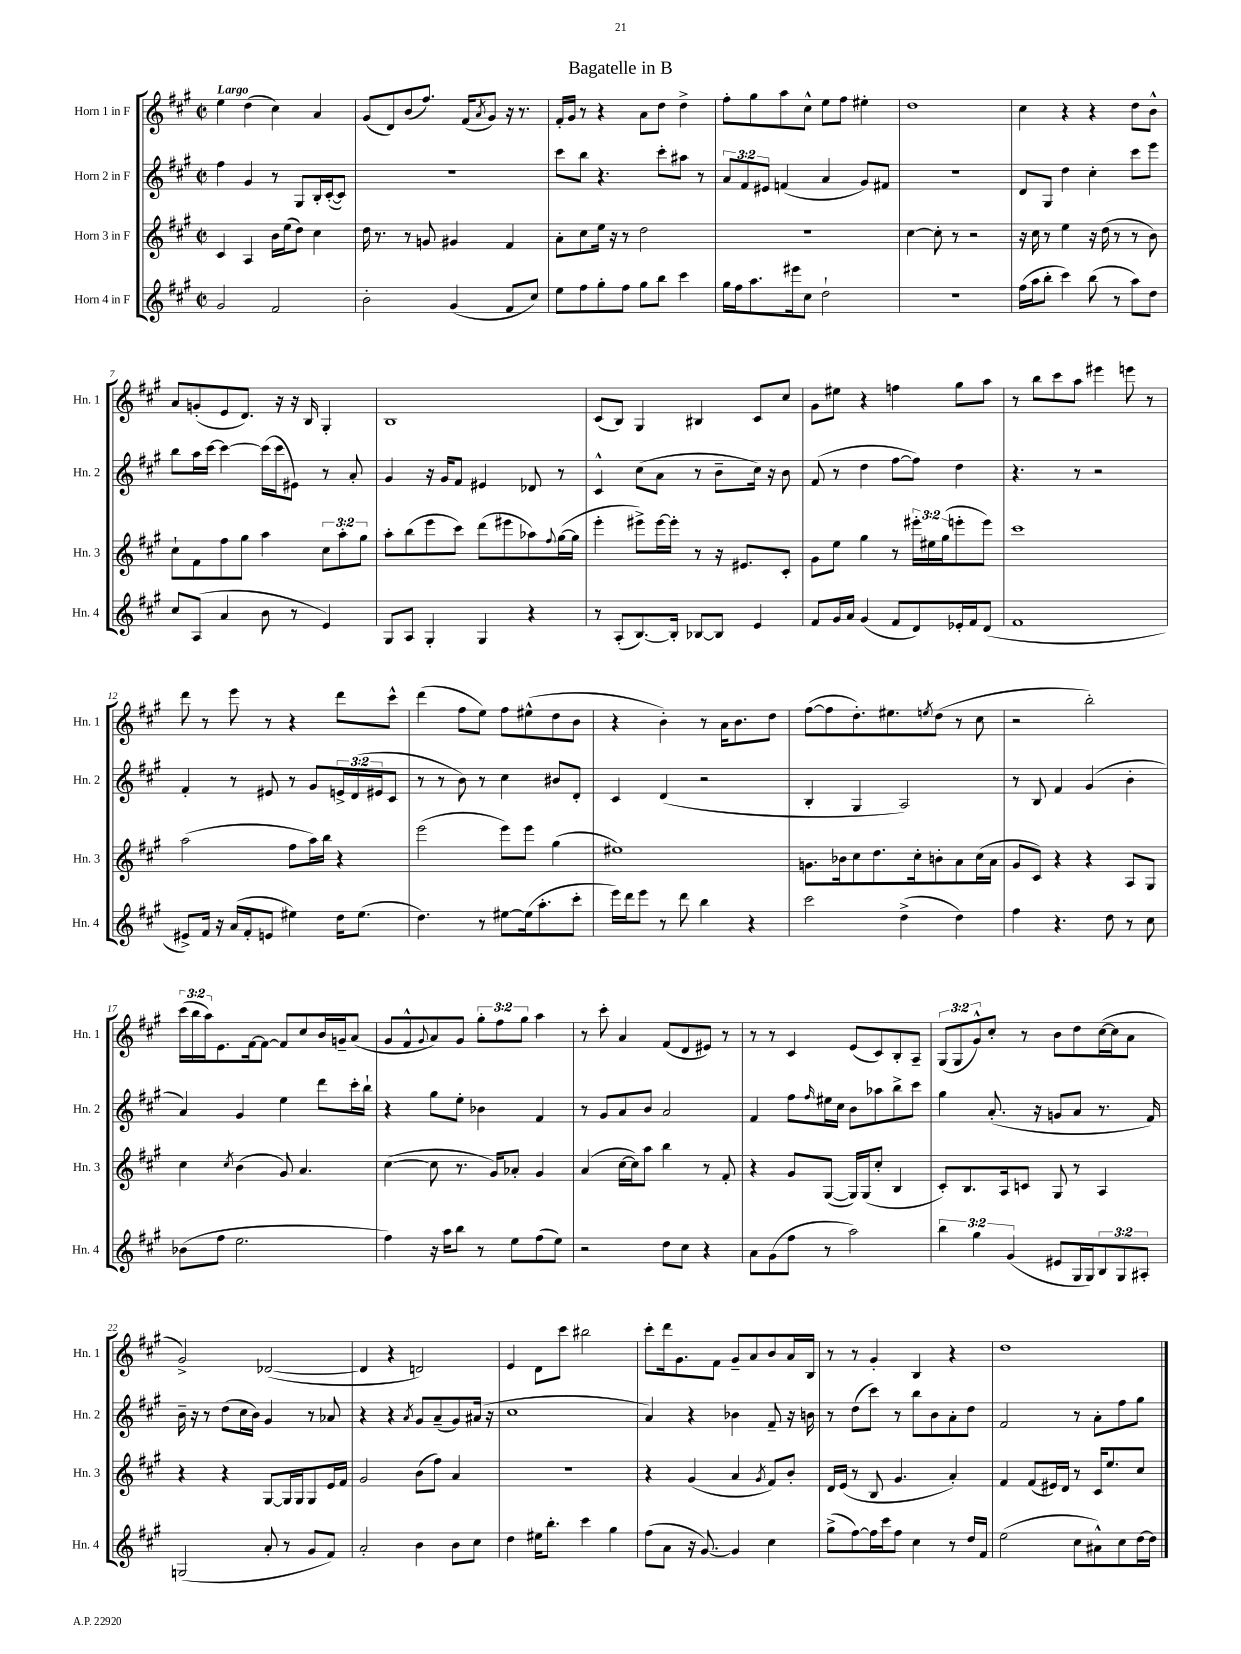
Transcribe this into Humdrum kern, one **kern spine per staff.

**kern	**kern	**kern	**kern
*part4	*part3	*part2	*part1
*staff4	*staff3	*staff2	*staff1
*I"Horn 4 in F	*I"Horn 3 in F	*I"Horn 2 in F	*I"Horn 1 in F
*I'Hn. 4	*I'Hn. 3	*I'Hn. 2	*I'Hn. 1
*clefG2	*clefG2	*clefG2	*clefG2
*k[f#c#g#]	*k[f#c#g#]	*k[f#c#g#]	*k[f#c#g#]
*M2/2	*M2/2	*M2/2	*M2/2
*met(c|)	*met(c|)	*met(c|)	*met(c|)
=1	=1	=1	=1
!	!	!	!LO:TX:a:B:t=Largo
2g#/	4c#/	4ff#\	4ee\
.	4A/	4g#/	(4dd\
2f#/	16b\LL	8r	4cc#\)
.	(16ee\J	.	.
.	8dd\J)	8G#/L	.
.	4cc#\	16B'/L	4a/
.	.	([16c#'/J	.
.	.	8c#/J])	.
=2	=2	=2	=2
2b'\	16dd\	1r	(8g#/L
.	8.r	.	.
.	.	.	8d/)
.	8r	.	(8b/
.	8gn/	.	8.ff#/J)
(4g#/	4g#X/	.	.
.	.	.	(16f#/KL
.	.	.	8qa/
.	.	.	8g#/J)
8f#/L	4f#/	.	16r
.	.	.	8.r
8cc#/J)	.	.	.
=3	=3	=3	=3
8ee\L	8a'\L	8ccc#\L	16f#'/LL
.	.	.	16g#/JJ
8ff#\	8cc#\	8bb\J	8r
8gg#'\	16ee\Jk	4.r	4r
.	16r	.	.
8ff#\J	8r	.	.
8gg#\L	2dd\	.	8a\L
8bb\J	.	8ccc#'\L	8dd\J
4ccc#\	.	8aa#X\J	4dd^\
.	.	8r	.
=4	=4	=4	=4
16gg#\LL	1r	12a/L	8ff#'\L
16ff#\J	.	.	.
.	.	12f#/	.
8.aa\	.	.	8gg#\
.	.	12e#X/J	.
.	.	(4fn/	8aa\
16eee#X\k	.	.	.
8cc#\J	.	.	8cc#^^\J
2dd`\	.	4a/	8ee\L
.	.	.	8ff#\J
.	.	8g#/L)	4ee#X'\
.	.	8f#X/J	.
=5	=5	=5	=5
1r	[4cc#\	1r	1dd
.	8cc#'\]	.	.
.	8r	.	.
.	2r	.	.
=6	=6	=6	=6
(16ff#\LL	16r	8d/L	4cc#\
16aa\J	16cc#\	.	.
8bb'\J	8r	8G#/J	.
4ccc#\)	4ee\	4dd\	4r
(8bb\	16r	4cc#'\	4r
.	(16dd\	.	.
8r	8r	.	.
8aa\L)	8r	8ccc#\L	8dd\L
8dd\J	8b\)	8eee\J	8b^^\J
!!LO:LB:g=z
=7	=7	=7	=7
8cc#/L	8cc#`\L	8bb\L	8a/L
(8A/J	8f#\	16aa\L	(8gn'/
.	.	[16ccc#\JJ	.
4a/	8ff#\	4ccc#\_	8e/
.	8gg#\J	.	8.d/J)
8b\	4aa\	(16ccc#\LL]	.
.	.	16ccc#\J	16r
8r	.	8e#X\J)	16r
.	.	.	16B/
4e/)	12cc#\L	8r	4G#'/
.	12aa'\	.	.
.	.	8a'/	.
.	12gg#\J	.	.
=8	=8	=8	=8
8G#/L	8aa'\L	4g#/	1B
8A/J	(8bb\	.	.
4G#'/	8eee\	16r	.
.	.	16g#/KL	.
.	8ccc#\J)	8f#/J	.
4G#/	(8ddd\L	4e#X/	.
.	8eee#X\	.	.
4r	8aa-X\)	8d-X/	.
.	8qqff#/	.	.
.	([16gg#\L	8r	.
.	16gg#\JJ]	.	.
=9	=9	=9	=9
8r	4eee'\	4c#^^/	(8c#/L
(8A'/L	.	.	8B/J)
[8.B/)	8eee#X^\L)	(8cc#\L	4G#/
.	[16eee#\L	8a\J	.
16B'/Jk]	16eee#'\JJ]	.	.
[8B-X/L	8r	8r	4B#X/
8B-/J]	16r	8b~\L	.
.	8.e#X/L	.	.
4e/	.	16cc#\Jk)	8c#/L
.	.	16r	.
.	8c#'/J	8b\	8cc#/J
=10	=10	=10	=10
8f#/L	8g#\L	(8f#/	8g#\L
16g#/L	8ee\J	8r	8ee#X\J
16a/JJ	.	.	.
(4g#/	4gg#\	4dd\	4r
8f#/L	8r	[8ff#\L	4ffn\
8d/)	24eee#X'\LL	8ff#\J])	.
.	24ee#X\	.	.
.	(24gg#\J	.	.
16e-X'/L	8eeen'\	4dd\	8gg#\L
16f#/J	.	.	.
(8d/J	8eee\J)	.	8aa\J
=11	=11	=11	=11
1f#	1ccc#	4.r	8r
.	.	.	8bb\L
.	.	.	8ccc#\
.	.	8r	8aa\J
.	.	2r	4eee#X\
.	.	.	8eeen\
.	.	.	8r
!!LO:LB:g=z
=12	=12	=12	=12
8e#X^/L)	(2aa\	4f#'/	8ddd\
16f#/Jk	.	.	8r
16r	.	.	.
(16a/LL	.	8r	8eee\
16f#'/J	.	.	.
8en/J	.	8e#X/	8r
4ee#X\)	8ff#\L	8r	4r
.	16aa\L)	8g#/L	.
.	16bb\JJ	.	.
16dd\KL	4r	24en^/L	8ddd\L
.	.	(24d/	.
(8.ee#\J	.	.	.
.	.	24e#X/J	.
.	.	8c#/J	8ccc#^^\J
=13	=13	=13	=13
4.dd\)	(2eee\	8r	(4ddd\
.	.	8r	.
.	.	8b\)	8ff#\L
8r	.	8r	8ee\J)
[8ee#X\L	8eee\L)	4cc#\	8ff#\L
(16ee#\k]	8eee\J	.	(8ee#X^^\
8.aa'\	.	.	.
.	(4gg#\	8b#X/L	8dd\
8ccc#'\J	.	8d'/J	8b\J
=14	=14	=14	=14
16eee\LL)	1ee#X)	4c#/	4r
16ddd\J	.	.	.
8eee\J	.	.	.
8r	.	(4d/	4b'\)
8ddd\	.	.	.
4bb\	.	2r	8r
.	.	.	16a\KL
.	.	.	8.b\
4r	.	.	.
.	.	.	8dd\J
=15	=15	=15	=15
2ccc#\	8.gn\L	4B'/	([8ff#\L
.	.	.	8ff#\]
.	16b-X\k	.	.
.	8cc#\	4G#/	8.dd'\)
.	8.dd\	.	.
.	.	.	8.ee#X\
(4dd^\	.	2A/)	.
.	16cc#'\k	.	.
.	.	.	8qeen/
.	8bn'\	.	(8dd\J
4dd\)	8a\	.	8r
.	(16cc#\L	.	8cc#\
.	16a\JJ	.	.
=16	=16	=16	=16
4ff#\	8g#/L	8r	2r
.	8c#/J)	8B/	.
4.r	4r	4f#/	.
.	4r	(4g#/	2bb'\)
8dd\	.	.	.
8r	8A/L	4b'\	.
8cc#\	8G#/J	.	.
!!LO:LB:g=z
=17	=17	=17	=17
(8b-X\L	4cc#\	4a/)	(24ccc#\LL
.	.	.	24bb\
.	.	.	24aa\J)
8ff#\J	.	.	8.e\
.	8qcc#/	.	.
2.ee\	(4b\	4g#/	.
.	.	.	[16f#\k
.	.	.	8f#\J_
.	8g#/)	4ee\	8f#/L]
.	4.a/	.	8cc#/
.	.	8ddd\L	16b/L
.	.	.	16gn~/J
.	.	16ccc#'\L	(8a/J
.	.	16bb`\JJ	.
=18	=18	=18	=18
4ff#\)	([4cc#\	4r	8g#/L
.	.	.	8f#^^/
.	.	.	8qqg#/
16r	8cc#\]	8gg#\L	8a/)
16aa\KL	.	.	.
8bb\J	8.r	8ee'\J	8g#/J
8r	.	4b-X\	12gg#'\L
.	16g#/KL)	.	.
.	.	.	12ff#\
8ee\L	8a-X'/J	.	.
.	.	.	12gg#\J
(8ff#\	4g#/	4f#/	4aa\
8ee\J)	.	.	.
=19	=19	=19	=19
2r	(4a/	8r	8r
.	.	8g#/L	8ccc#'\
.	[16cc#\LL	8a/	4a/
.	16cc#\J])	.	.
.	8aa\J	8b/J	.
8dd\L	4bb\	2a/	(8f#/L
8cc#\J	.	.	8d/
4r	8r	.	8e#X/J)
.	8f#'/	.	8r
=20	=20	=20	=20
8a\L	4r	4f#/	8r
(8g#\	.	.	8r
8ff#\J	8g#/L	8ff#\L	4c#/
.	.	16qqff#/	.
8r	([8G#/J	16ee#X\L	.
.	.	16cc#\JJ	.
2aa\)	16G#/LL])	8b\L	(8e/L
.	(16G#/J	.	.
.	8cc#'/J	8aa-X\	8c#/)
.	4B/	8bb^\	8B'/
.	.	8ccc#\J	8A~/J
=21	=21	=21	=21
6bb\	8c#'/L)	4gg#\	(12G#/L
.	.	.	12G#/
.	8.B/	.	.
6gg#\	.	.	12g#^^/)
.	.	(8.a'/	8cc#'/J
.	16A/k	.	.
(6g#/	.	.	.
.	8cn/J	.	8r
.	.	16r	.
8e#X/L	8G#/	8gn/L	8b\L
16G#/L	8r	8a/J	8dd\
16G#/J)	.	.	.
12B/	4A/	8.r	([16cc#\L
.	.	.	16cc#\J]
12G#/	.	.	.
.	.	.	8a\J
12A#X'/J	.	.	.
.	.	16f#/)	.
!!LO:LB:g=z
=22	=22	=22	=22
(2Gn/	4r	16b~\	2g#^/)
.	.	16r	.
.	.	8r	.
.	4r	(8dd\L	.
.	.	16cc#\L	.
.	.	16b\JJ)	.
8a'/	[8G#/L	4g#/	([2d-X/
8r	16G#/L]	.	.
.	16G#/J	.	.
8g#/L	8G#/	8r	.
8f#/J)	16e/L	8a-X/	.
.	16f#/JJ	.	.
=23	=23	=23	=23
2a'/	2g#/	4r	4d-/]
.	.	4r	4r
.	.	8qa/	.
4b\	(8b\L	8g#/L	2dn/)
.	8ff#\J)	(8a~/	.
8b\L	4a/	8g#/)	.
8cc#\J	.	(16a#X/Jk	.
.	.	16r	.
=24	=24	=24	=24
4dd\	1r	1cc#	4e/
16ee#X\KL	.	.	8d\L
8.bb'\J	.	.	.
.	.	.	8ccc#\J
4ccc#\	.	.	2bb#X\
4gg#\	.	.	.
=25	=25	=25	=25
(8ff#\L	4r	4a/)	8ccc#'\L
8a\J	.	.	16ddd\k
.	.	.	8.g#\
16r	(4g#/	4r	.
[8.g#/)	.	.	.
.	.	.	8f#\J
4g#/]	4a/	4b-X\	8g#~/L
.	.	.	8a/
.	8qg#/	.	.
4cc#\	8f#/L)	8f#~/	8b/
.	8b'/J	16r	16a/L
.	.	16bn\	16B/JJ
=26	=26	=26	=26
(8gg#^\L	16d/LL	8r	8r
.	(16e/JJ	.	.
[8ff#\)	8r	(8dd\L	8r
16ff#\L]	8B/	8ccc#\J)	4g#'/
16ccc#\J	.	.	.
8ff#\J	4.g#/	8r	.
4cc#\	.	8bb\L	4B/
.	.	8b\	.
8r	4a'/)	8a'\	4r
16dd/LL	.	8dd\J	.
16f#/JJ	.	.	.
=27	=27	=27	=27
(2ee\	4f#/	2f#/	1dd
.	(8f#/L	.	.
.	16e#X/L)	.	.
.	16d/JJ	.	.
8cc#\L	8r	8r	.
8a#X^^\)	16c#/KL	8a'\L	.
.	8.ee/	.	.
8cc#\	.	8ff#\	.
[16dd\L	8cc#/J	8gg#\J	.
16dd\JJ]	.	.	.
==	==	==	==
*-	*-	*-	*-
